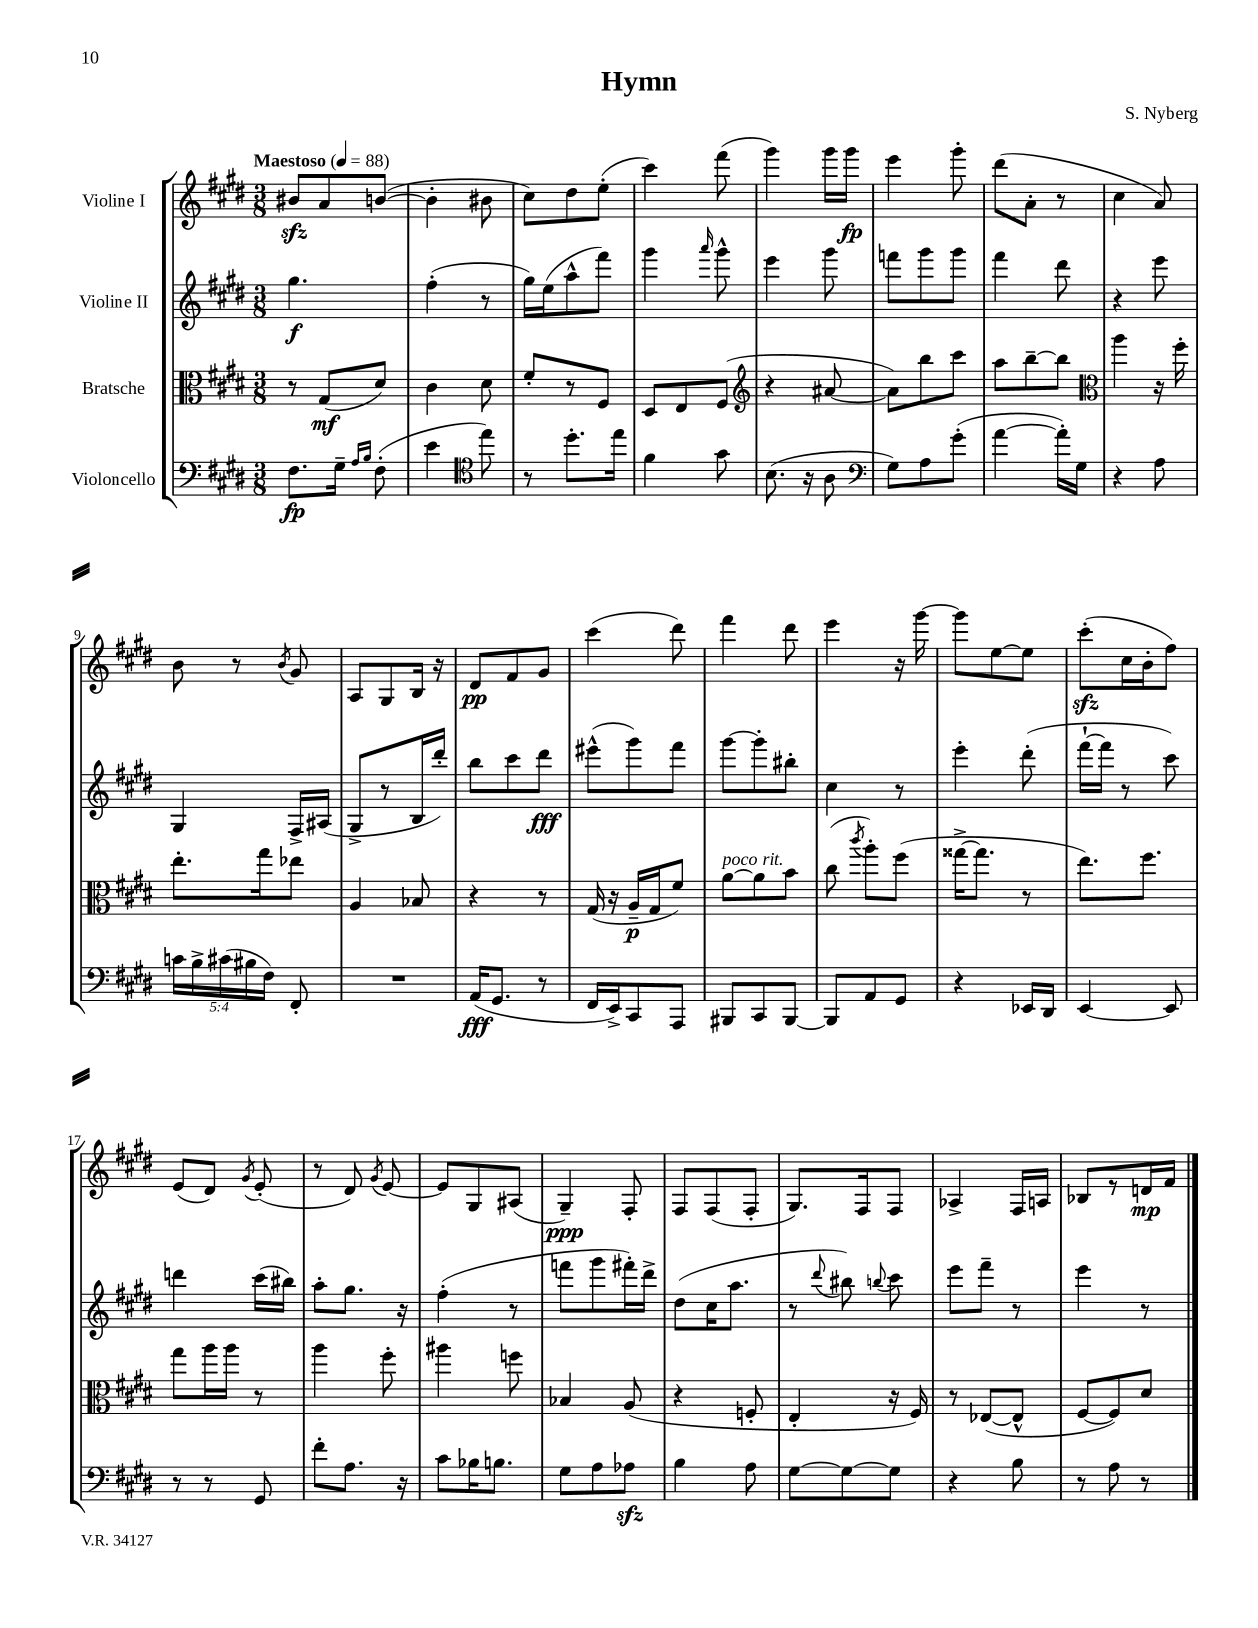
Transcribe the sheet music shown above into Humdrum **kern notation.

**kern	**kern	**kern	**kern
*staff4	*staff3	*staff2	*staff1
*clefF4	*clefC3	*clefG2	*clefG2
*k[f#c#g#d#]	*k[f#c#g#d#]	*k[f#c#g#d#]	*k[f#c#g#d#]
*M3/8	*M3/8	*M3/8	*M3/8
*MM88	*MM88	*MM88	*MM88
8.F#\L	8r	4.gg#\	8b#/L
.	(8G#/L	.	8a/
16G#~\Jk	.	.	.
16qqA/LL	.	.	.
16qqB/JJ	.	.	.
(8F#'\	8d#/J)	.	([8b/J
=	=	=	=
4e\	4c#\	(4ff#'\	4b'\]
*clefC4	*	*	*
8ee\)	8d#\	8r	8b#\
=	=	=	=
8r	8f#'/L	16gg#\LL)	8cc#\L)
.	.	(16ee\J	.
8.dd#'\L	8r	8aa^^\	8dd#\
.	8F#/J	8fff#\J)	(8ee'\J
16ee\Jk	.	.	.
=	=	=	=
4f#\	8D#/L	4ggg#\	4ccc#\)
.	8E/	.	.
.	.	16qqaaa/	.
8g#\	(8F#/J	8ggg#^^\	(8fff#\
=	=	=	=
*	*clefG2	*	*
(8.B\	4r	4eee\	4ggg#\)
16r	.	.	.
8A\	[8a#/	8ggg#\	16ggg#\LL
.	.	.	16ggg#\JJ
=	=	=	=
*clefF4	*	*	*
8G#\L)	8a#\]L)	8fff\L	4eee\
8A\	8bb\	8ggg#\	.
(8g#'\J	8ccc#\J	8ggg#\J	8ggg#'\
=	=	=	=
[4a\	8aa\L	4fff#\	(8ddd#\L
.	[8bb~\	.	8a'\J
16a'\]LL)	8bb\]J	8ddd#\	8r
16G#\JJ	.	.	.
=	=	=	=
*	*clefC3	*	*
4r	4aa\	4r	4cc#\
8A\	16r	8eee\	8a/)
.	16ff#'\	.	.
=	=	=	=
20c\LL	8.ee'\L	4G#/	8b\
20B^\	.	.	.
(20c#\	.	.	.
.	.	.	8r
20B#\	.	.	.
.	16gg#\k	.	.
20F#\JJ)	.	.	.
.	.	.	8qb/
8FF#'/	8ee-\J	16F#^/LL	8g#/
.	.	(16A#/JJ	.
=	=	=	=
4.r	4A/	8G#^/L	8A/L
.	.	8r	8G#/
.	8B-/	16B/L	16B/Jk
.	.	16ddd#'/JJ)	16r
=	=	=	=
(16AA/LK	4r	8bb\L	8d#/L
8.GG#/J	.	.	.
.	.	8ccc#\	8f#/
8r	8r	8ddd#\J	8g#/J
=	=	=	=
16FF#/LL	(16G#/	(8eee#^^\L	(4ccc#\
16EE^/J)	16r	.	.
8CC#/	16A~/LL	8ggg#\)	.
.	16G#/J	.	.
8AAA/J	8f#/J)	8fff#\J	8ddd#\)
=	=	=	=
8BBB#/L	[8a\L	[8ggg#\L	4fff#\
8CC#/	8a\]	8ggg#'\]	.
[8BBB#/J	8b\J	8bb#'\J	8ddd#\
=	=	=	=
8BBB#/]L	(8cc#\	4cc#\	4eee\
.	8qccc#/	.	.
8AA/	8aa'\L)	.	.
8GG#/J	(8ff#\J	8r	16r
.	.	.	[16ggg#\
=	=	=	=
4r	[16gg##^\LK	4eee'\	8ggg#\]L
.	8.gg##\]J	.	.
.	.	.	[8ee\
16EE-/LL	8r	(8ddd#'\	8ee\]J
16DD#/JJ	.	.	.
=	=	=	=
[4EE/	8.ee\L)	[16fff#`\LL	(8ccc#'\L
.	.	16fff#\]JJ	.
.	.	8r	16cc#\L
.	8.ff#\J	.	16b'\J
8EE/]	.	8ccc#\)	8ff#\J)
=	=	=	=
8r	8gg#\L	4ddd\	(8e/L
8r	16aa\L	.	8d#/J)
.	16aa\JJ	.	.
.	.	.	8qg#/
8GG#/	8r	(16ccc#\LL	(8e'/
.	.	16bb#\JJ)	.
=	=	=	=
8f#'\L	4aa\	8aa'\L	8r
8.A\J	.	8.gg#\J	8d#/)
.	.	.	8qg#/
.	8ff#'\	.	[8e/
16r	.	16r	.
=	=	=	=
8c#\L	4aa#\	(4ff#'\	8e/]L
16B-\K	.	.	8G#/
8.B\J	.	.	.
.	8ff\	8r	(8A#/J
=	=	=	=
8G#\L	4B-/	8fff\L	4G#~/)
8A\	.	8ggg#\	.
8A-\J	(8A/	16fff#'\L)	8F#'/
.	.	16ddd#^\JJ	.
=	=	=	=
4B\	4r	(8dd#\L	8F#/L
.	.	16cc#\K	(8F#/
.	.	8.aa\J	.
8A\	8F'/	.	8F#'/J
=	=	=	=
[8G#\L	4E'/	8r	8.G#/L)
.	.	8qqddd#/	.
8G#\_	.	8bb#\)	.
.	.	.	16F#/k
.	.	8qqbb/	.
8G#\]J	16r	8ccc#\	8F#/J
.	16F#/)	.	.
=	=	=	=
4r	8r	8eee\L	4A-^/
.	([8E-/L	8fff#~\J	.
8B\	8E-^^/]J	8r	16F#/LL
.	.	.	16A/JJ
=	=	=	=
8r	[8F#/L	4eee\	8B-/L
8A\	8F#/])	.	8r
8r	8d#/J	8r	16d/L
.	.	.	16f#/JJ
==	==	==	==
*-	*-	*-	*-
